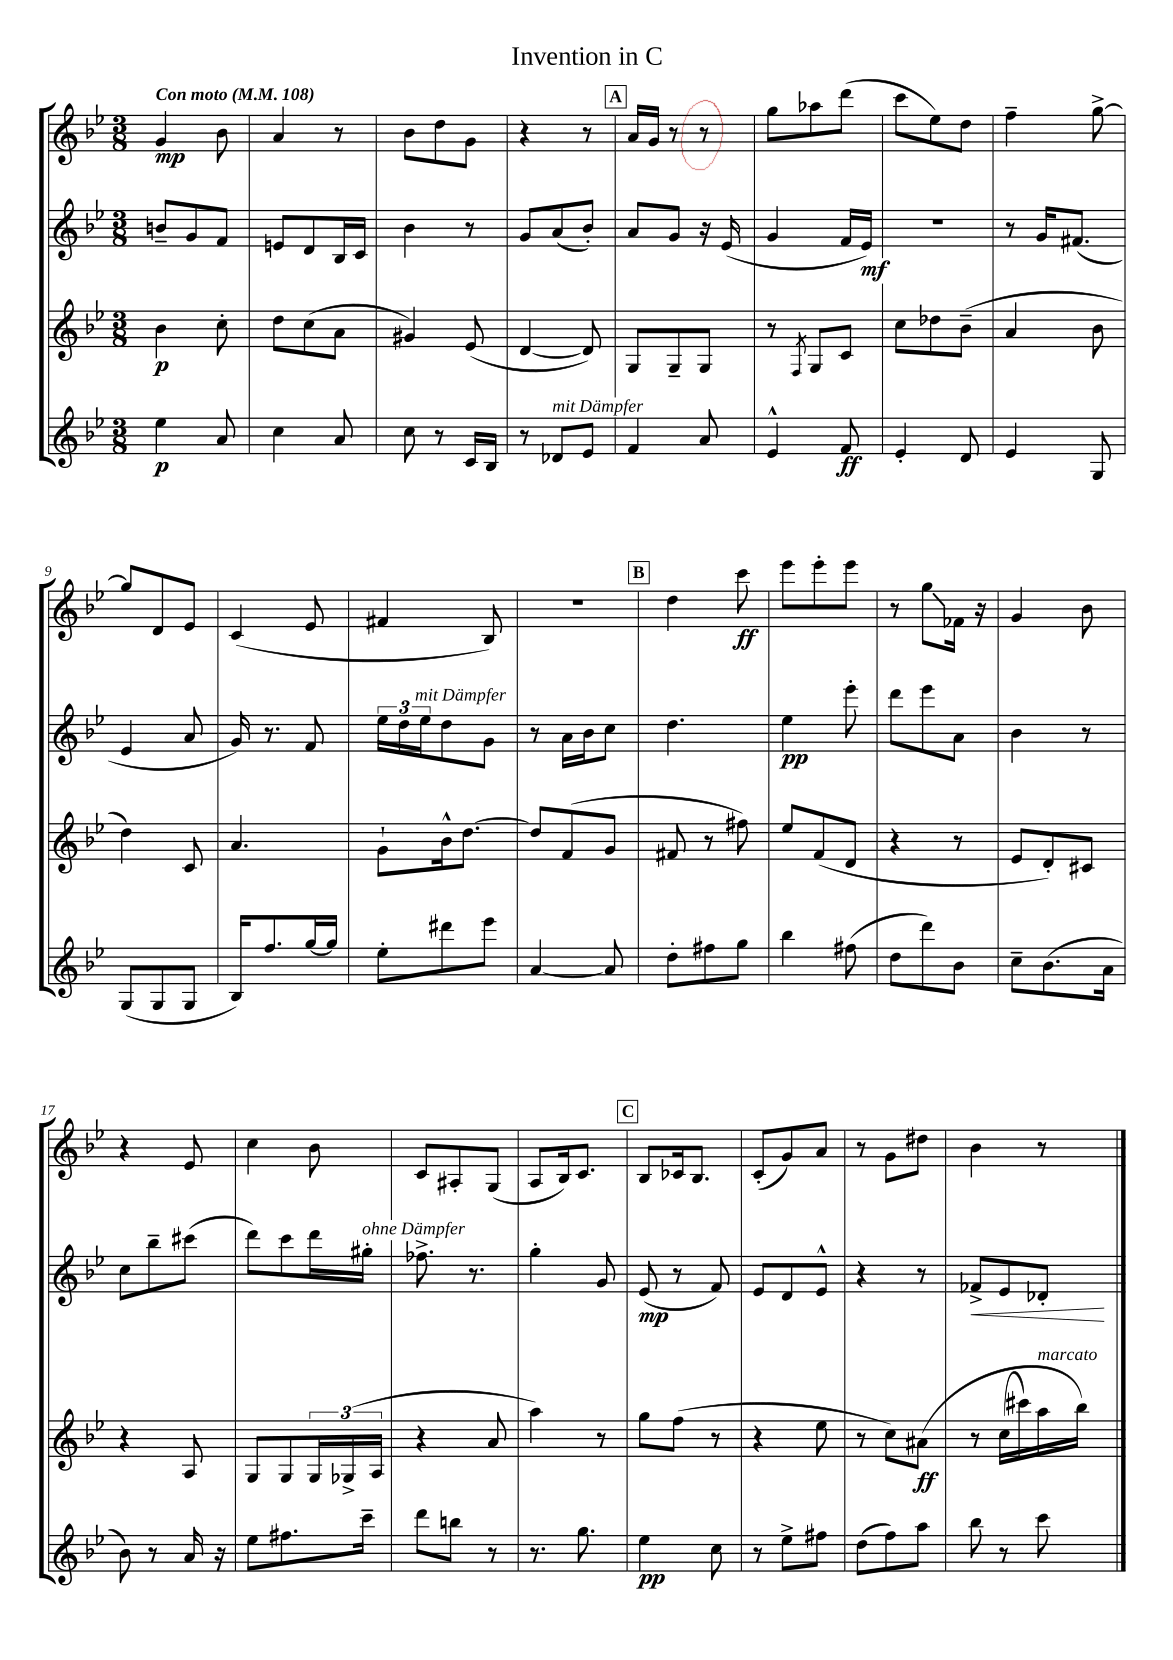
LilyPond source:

\header { title = "Invention in C" }
<<
\new StaffGroup <<
\new Staff = "s0" {
    \clef treble \key bes \major \numericTimeSignature \time 3/8 \tempo "Con moto" 4 = 108
    g'4\mp bes'8 |
    a'4 r8 |
    bes'8 d''8 g'8 |
    r4 r8 |
    \mark \markup { \box "A" } a'16 g'16 r8 r8 |
    g''8 aes''8 d'''8( |
    c'''8 ees''8) d''8 |
    f''4-- g''8~-> |
    g''8 d'8 ees'8 |
    c'4( ees'8 |
    fis'4 bes8) |
    R4. |
    \mark \markup { \box "B" } d''4 c'''8\ff |
    ees'''8 ees'''8-. ees'''8 |
    r8 g''8\glissando fes'16 r16 |
    g'4 bes'8 |
    r4 ees'8 |
    c''4 bes'8 |
    c'8 ais8-. g8( |
    a8 bes16) c'8. |
    \mark \markup { \box "C" } bes8 ces'16 bes8. |
    c'8-.( g'8) a'8 |
    r8 g'8 dis''8 |
    bes'4 r8 \bar "|." |
}
\new Staff = "s1" {
    \clef treble \key bes \major \numericTimeSignature \time 3/8
    b'8-- g'8 f'8 |
    e'8 d'8 bes16 c'16 |
    bes'4 r8 |
    g'8 a'8( bes'8-.) |
    \mark \markup { \box "A" } a'8 g'8 r16 ees'16( |
    g'4 f'16 ees'16\mf) |
    R4. |
    r8 g'16 fis'8.( |
    ees'4 a'8 |
    g'16) r8. f'8 |
    \tuplet 3/2 { ees''16 d''16 ees''16^\markup { \italic "mit Dämpfer" } } d''8 g'8 |
    r8 a'16 bes'16 c''8 |
    \mark \markup { \box "B" } d''4. |
    ees''4\pp ees'''8-. |
    d'''8 ees'''8 a'8 |
    bes'4 r8 |
    c''8 bes''8-- cis'''8( |
    d'''8) c'''8 d'''16 gis''16-.^\markup { \italic "ohne Dämpfer" } |
    fes''8.-> r8. |
    g''4-. g'8 |
    \mark \markup { \box "C" } ees'8\mp( r8 f'8) |
    ees'8 d'8 ees'8-^ |
    r4 r8 |
    fes'8->\< ees'8 des'8-.\! \bar "|." |
}
\new Staff = "s2" {
    \clef treble \key bes \major \numericTimeSignature \time 3/8
    bes'4\p c''8-. |
    d''8 c''8( a'8 |
    gis'4) ees'8( |
    d'4~ d'8) |
    \mark \markup { \box "A" } g8 g8-- g8 |
    r8 \acciaccatura { f8 } g8 c'8 |
    c''8 des''8 bes'8--( |
    a'4 bes'8 |
    d''4) c'8 |
    a'4. |
    g'8-! bes'16-^ d''8.~ |
    d''8 f'8( g'8 |
    \mark \markup { \box "B" } fis'8 r8 fis''8) |
    ees''8 f'8( d'8 |
    r4 r8 |
    ees'8 d'8-.) cis'8 |
    r4 a8 |
    g8 g8 \tuplet 3/2 { g16 ges16->( a16 } |
    r4 a'8 |
    a''4) r8 |
    \mark \markup { \box "C" } g''8 f''8( r8 |
    r4 ees''8 |
    r8 c''8) ais'8\ff\( |
    r8 c''16( cis'''16) a''16^\markup { \italic "marcato" } bes''16\) \bar "|." |
}
\new Staff = "s3" {
    \clef treble \key bes \major \numericTimeSignature \time 3/8
    ees''4\p a'8 |
    c''4 a'8 |
    c''8 r8 c'16 bes16 |
    r8 des'8^\markup { \italic "mit Dämpfer" } ees'8 |
    \mark \markup { \box "A" } f'4 a'8 |
    ees'4-^ f'8\ff |
    ees'4-. d'8 |
    ees'4 g8 |
    g8( g8 g8 |
    bes16) f''8. g''16~ g''16 |
    ees''8-. dis'''8 ees'''8 |
    a'4~ a'8 |
    \mark \markup { \box "B" } d''8-. fis''8 g''8 |
    bes''4 fis''8( |
    d''8 d'''8) bes'8 |
    c''8-- bes'8.( a'16 |
    bes'8) r8 a'16 r16 |
    ees''8 fis''8. c'''16-- |
    d'''8 b''8 r8 |
    r8. g''8. |
    \mark \markup { \box "C" } ees''4\pp c''8 |
    r8 ees''8-> fis''8 |
    d''8( f''8) a''8 |
    bes''8 r8 c'''8 \bar "|." |
}
>>
>>
